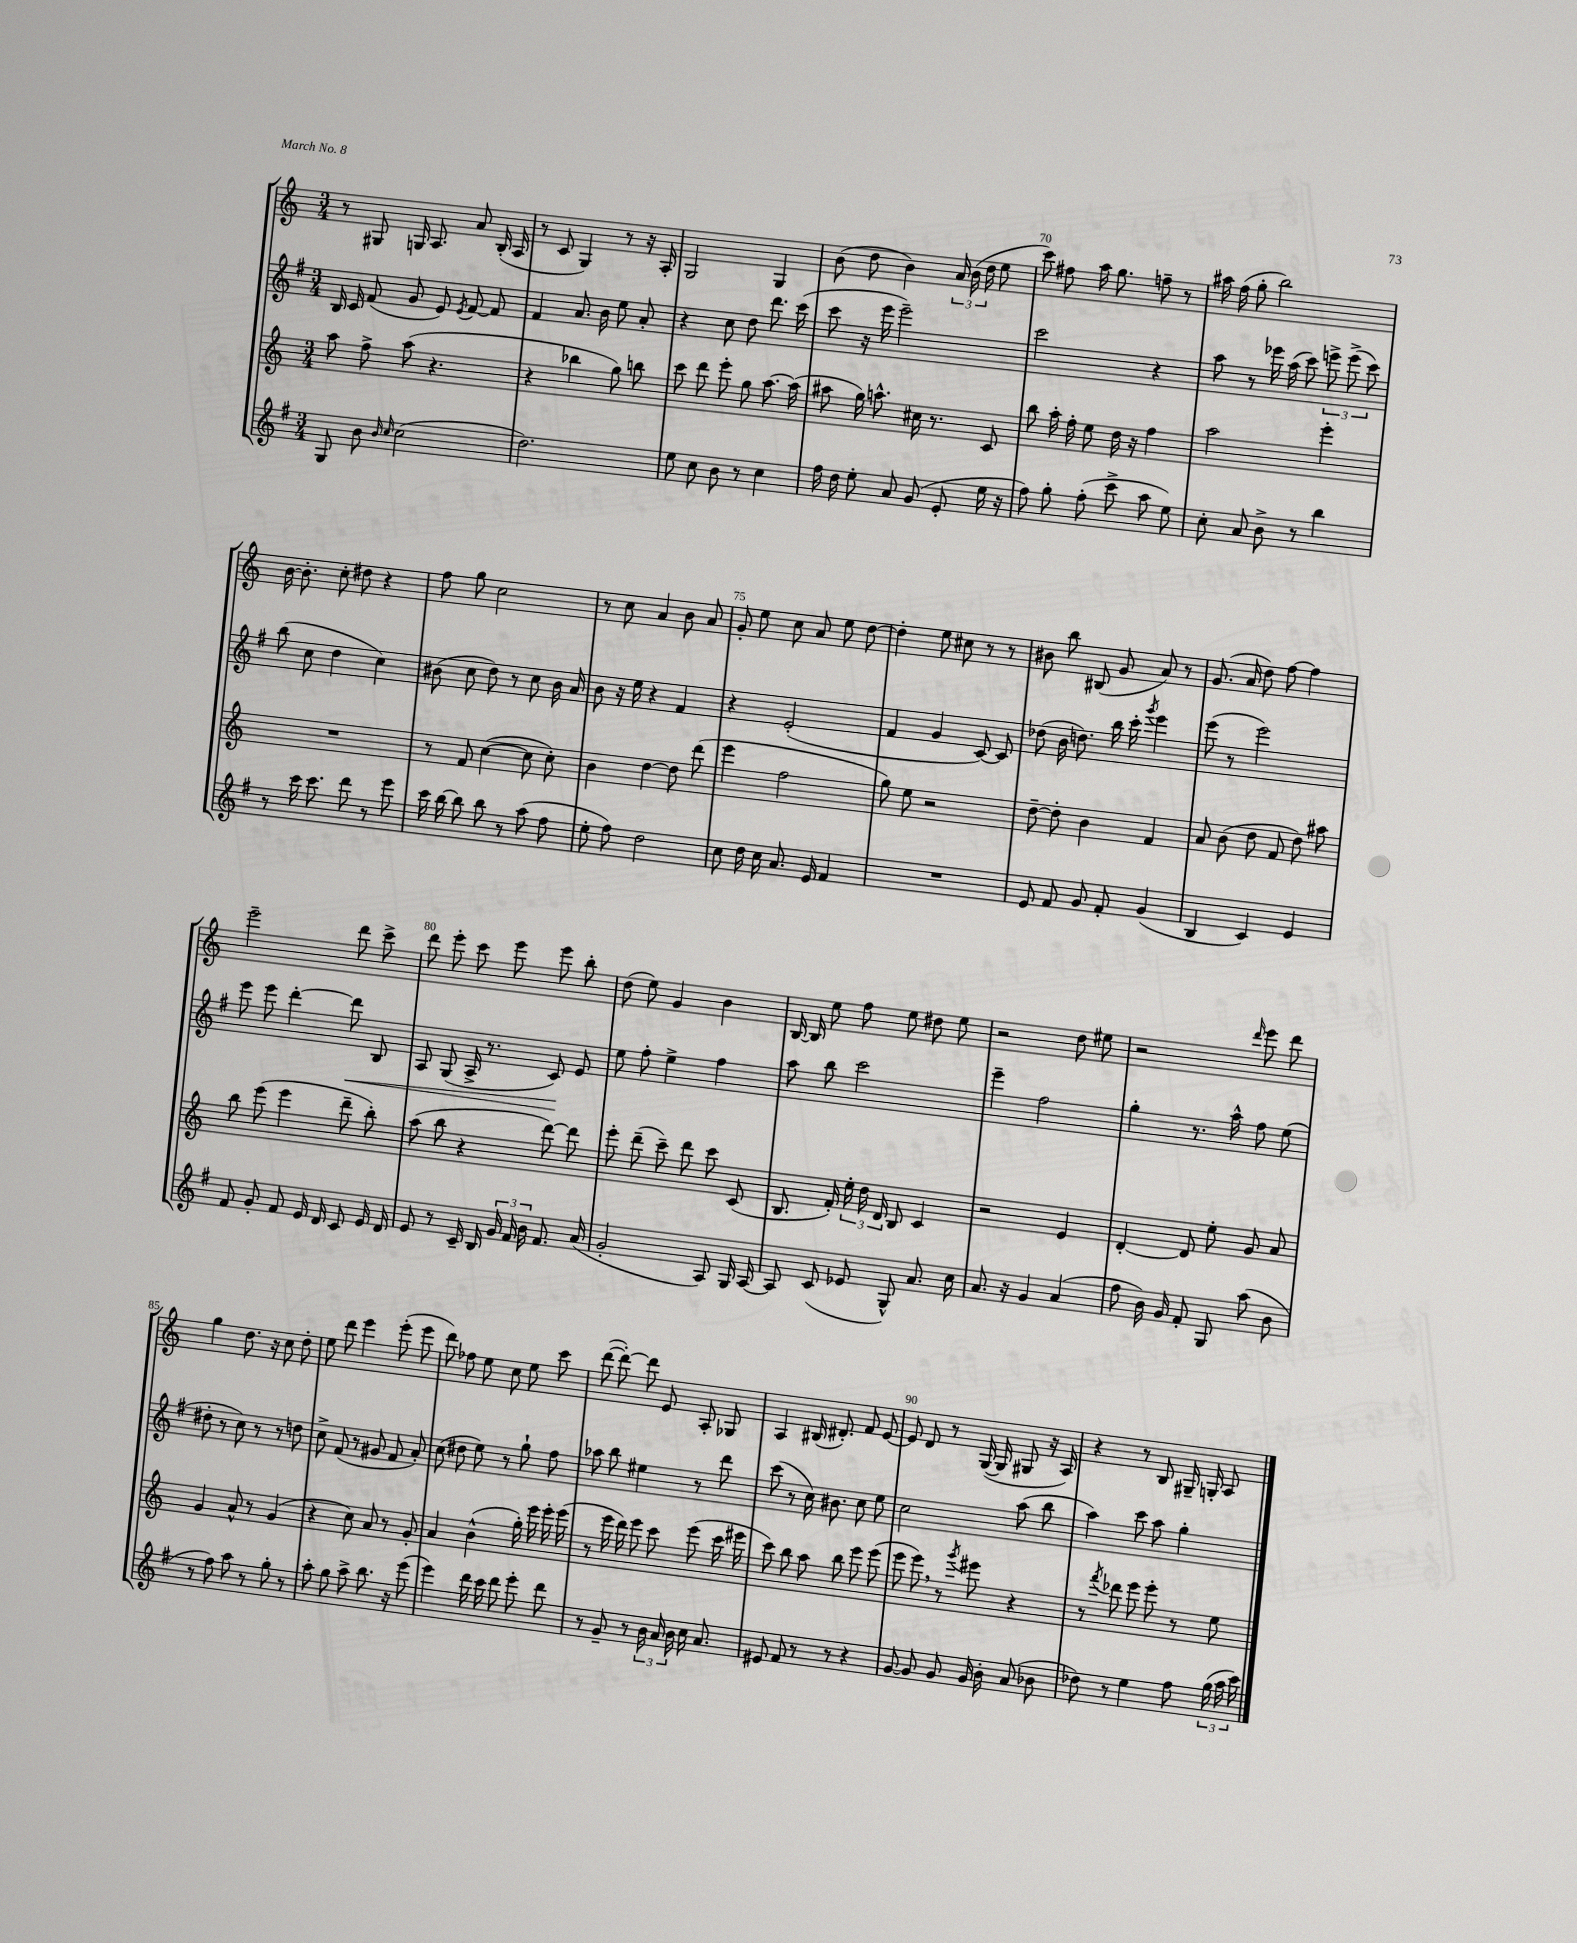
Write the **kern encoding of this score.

**kern	**kern	**kern	**kern
*staff4	*staff3	*staff2	*staff1
*clefG2	*clefG2	*clefG2	*clefG2
*k[f#]	*k[]	*k[f#]	*k[]
*M3/4	*M3/4	*M3/4	*M3/4
8G	8aa	16B	8r
.	.	16c	.
8b	8ff^	(8f#	8G#
16qqb	.	.	.
16qqcc	.	.	.
(2cc	(8aa	8g	16G
.	.	.	8.A
.	4.r	8e)	.
.	.	8qe	.
.	.	[8f#	8a
.	.	8f#]	(16B'
.	.	.	16A
=	=	=	=
2.dd)	4r	4f#	8r
.	.	.	8c
.	4bb-	8.a	4G)
.	.	16b	.
.	8gg)	8ee	8r
.	8bb	8a'	16r
.	.	.	16A'
=	=	=	=
8ee	8ccc	4r	2G
8cc	8ddd	.	.
8b	8eee'	8cc	.
8r	8gg	8dd	.
4cc	[8.aa	8.ddd	4G
.	(16aa]	(16ccc	.
=	=	=	=
16ff#	8aa#	8ccc	(8b
16dd	.	.	.
8ee'	16gg)	16r	8dd
.	8.aa^^	16eee	.
8a	.	2eee~)	4b)
(8g	16cc#	.	.
.	8.r	.	.
8e'	.	.	24a
.	.	.	(24b
.	.	.	24dd
16ee	8c	.	8ee
16r	.	.	.
=	=	=	=
8ff#)	8bb	2ccc	8ccc)
8gg'	16aa'	.	8ff#
.	16ff'	.	.
(8ff#'	8ee	.	16aa
.	.	.	8.gg
8ccc^	16dd	.	.
.	16r	.	.
8aa	4ff	4r	8ff~
8ee)	.	.	8r
=	=	=	=
8cc'	2aa	8aa	16aa#
.	.	.	(16ff
8a	.	8r	8gg'
8b^	.	16eee-	2bb)
.	.	(16aa	.
8r	.	8ccc)	.
4bb	4eee'	12eee^	.
.	.	(12eee^	.
.	.	12ccc)	.
=	=	=	=
8r	2.r	(8bb	[16b
.	.	.	8.b']
16ccc	.	8cc	.
8.ccc	.	.	.
.	.	4dd	8cc'
8ddd	.	.	8dd#
8r	.	4cc)	4r
8eee	.	.	.
=	=	=	=
16ccc	8r	(8b#	8ff
[16bb	.	.	.
8bb]	8f	8cc	8gg
8bb	([4cc	8dd)	2cc
8r	.	8r	.
(8aa	8cc]	8cc	.
8ff#	8cc')	16b#	.
.	.	16a	.
=	=	=	=
8ee'	4b	8b	8r
8ff#)	.	16r	8cc
.	.	16ee	.
2dd	[4dd	4r	4a
.	8dd]	4f#	8b
.	(8ddd	.	8a
=	=	=	=
8cc	4eee	4r	8g'
16dd	.	.	8ee
16cc	.	.	.
8.a	2ff	(2e'	8cc
.	.	.	8a
16e	.	.	.
4f#	.	.	8ee
.	.	.	[8dd
=	=	=	=
2.r	8gg)	4f#	4dd']
.	8ee	.	.
.	2r	4g	8ee
.	.	.	8cc#
.	.	[8c)	8r
.	.	8c]	8r
=	=	=	=
8e	[8dd~	(8dd-	8b#
8f#	8dd']	16b	8bb
.	.	8.dd)	.
8g	4b	.	(8B#
8f#'	.	16bb	8g
.	.	16ccc'	.
.	.	8qggg	.
(4g	4f	4eee	8a)
.	.	.	8r
=	=	=	=
4B	8a	(8eee	(8.g
.	(8b	8r	.
.	.	.	16a
4c)	8dd	2eee)	8dd)
.	8f	.	[8ff
4e	8dd)	.	4ff]
.	8aa#	.	.
=	=	=	=
8f#	8bb	8eee	2eee~
8g'	(8eee	8eee	.
8f#	4eee	[4ddd'	.
16e	.	.	.
16d	.	.	.
8c	8ddd~	8ddd]	8ddd
16e	8bb')	8B	8ccc^
16d	.	.	.
=	=	=	=
8e	(8aa	8A	8ddd
8r	8bb	(8G	8eee'
16c~	4r	16A^	8ccc
16B	.	8.r	.
24g	.	.	8eee
24f#	.	.	.
24b	.	.	.
8.f#	[8ddd)	8c)	8eee
.	8ddd]	8e	8bb'
(16a	.	.	.
=	=	=	=
2g'	8eee'	8ee	(8dd
.	(8ddd~	8ff#'	8ee)
.	8ccc~)	4ee^	4g
.	8ddd	.	.
8A)	8ccc	4ff#	4b
16G	(8c	.	.
[16A	.	.	.
=	=	=	=
8A]	8.B	8aa	[16B
.	.	.	16B]
(8c	.	8bb	8ee
.	16f')	.	.
8e-	24ee'	2ccc	8ff
.	24dd	.	.
.	24d	.	.
8G^^)	8B	.	8ee
8.a	4c	.	8dd#
.	.	.	8ee
16cc	.	.	.
=	=	=	=
8.a	2r	4eee~	2r
16r	.	.	.
4g	.	2ff#	.
(4a	4e	.	8dd
.	.	.	8ee#
=	=	=	=
8ff#	[4d'	4gg'	2r
16b)	.	.	.
16g	.	.	.
8f#'	8d]	8.r	.
8G	8ee'	.	.
.	.	16aa^^	.
.	.	.	16qqddd
(8aa	8g	8ff#	8eee
8b	8a	(8ee	8ddd
=	=	=	=
8r	4g	8dd#'	4gg
8ff#)	.	8r	.
8aa	8a^^	8cc)	8.dd
8r	8r	8r	.
.	.	.	16r
8gg'	(4g	8r	8cc
8r	.	8dd	8dd'
=	=	=	=
8aa'	4r	8cc^	8ee
8gg	.	(8f#	8ddd
8aa^	8cc)	8r	4eee
8.bb	8a	8g#	.
.	8r	8f#	(8eee'
16r	.	.	.
(8eee	8g'	8a')	8eee
=	=	=	=
4eee)	4a	(8cc	8ddd)
.	.	8dd#	8ff-
16ddd	(4b^^	8ee)	8ee
16ccc	.	.	.
8ddd	.	8r	8cc
8eee'	16gg')	8gg`	8ee
.	16eee	.	.
8ddd	16eee'	8ff#	8ccc
.	(16eee	.	.
=	=	=	=
8r	8r	8aa-	([8ddd
8g~	16eee	8bb	8ddd'_)
.	16ddd)	.	.
8r	8eee	4ee#	8ddd]
24b	8ccc	.	8e
24a	.	.	.
24b	.	.	.
16cc	(8eee	8r	8A'
8.a	.	.	.
.	16ccc	8ddd	8G-
.	16eee#	.	.
=	=	=	=
8e#	8ccc)	(8ccc	4A
8f#	8bb	8r	.
8r	8aa	16cc)	(16B#
.	.	8.b#	8.d#')
8r	8bb	.	.
4r	8eee	8cc	8f
.	(8eee	8ee	[8e
=	=	=	=
[8g	8eee	2cc	8e]
8g]	8eee)	.	8d
8g	8r	.	8r
.	8qggg	.	.
16g	8eee#	.	([16G
16b'	.	.	16G]
(8a	4r	(8aa	8G#
8b-	.	8bb	16r
.	.	.	16A)
=	=	=	=
8dd-)	8r	4aa)	4r
.	8qfff	.	.
8r	8ddd-	.	.
4ee	8eee	8ccc	8r
.	8eee'	8aa	8B
8ff#	8r	4gg'	16G#~
.	.	.	16G'
(24gg	8ee	.	8A
24aa	.	.	.
24ccc)	.	.	.
==	==	==	==
*-	*-	*-	*-
